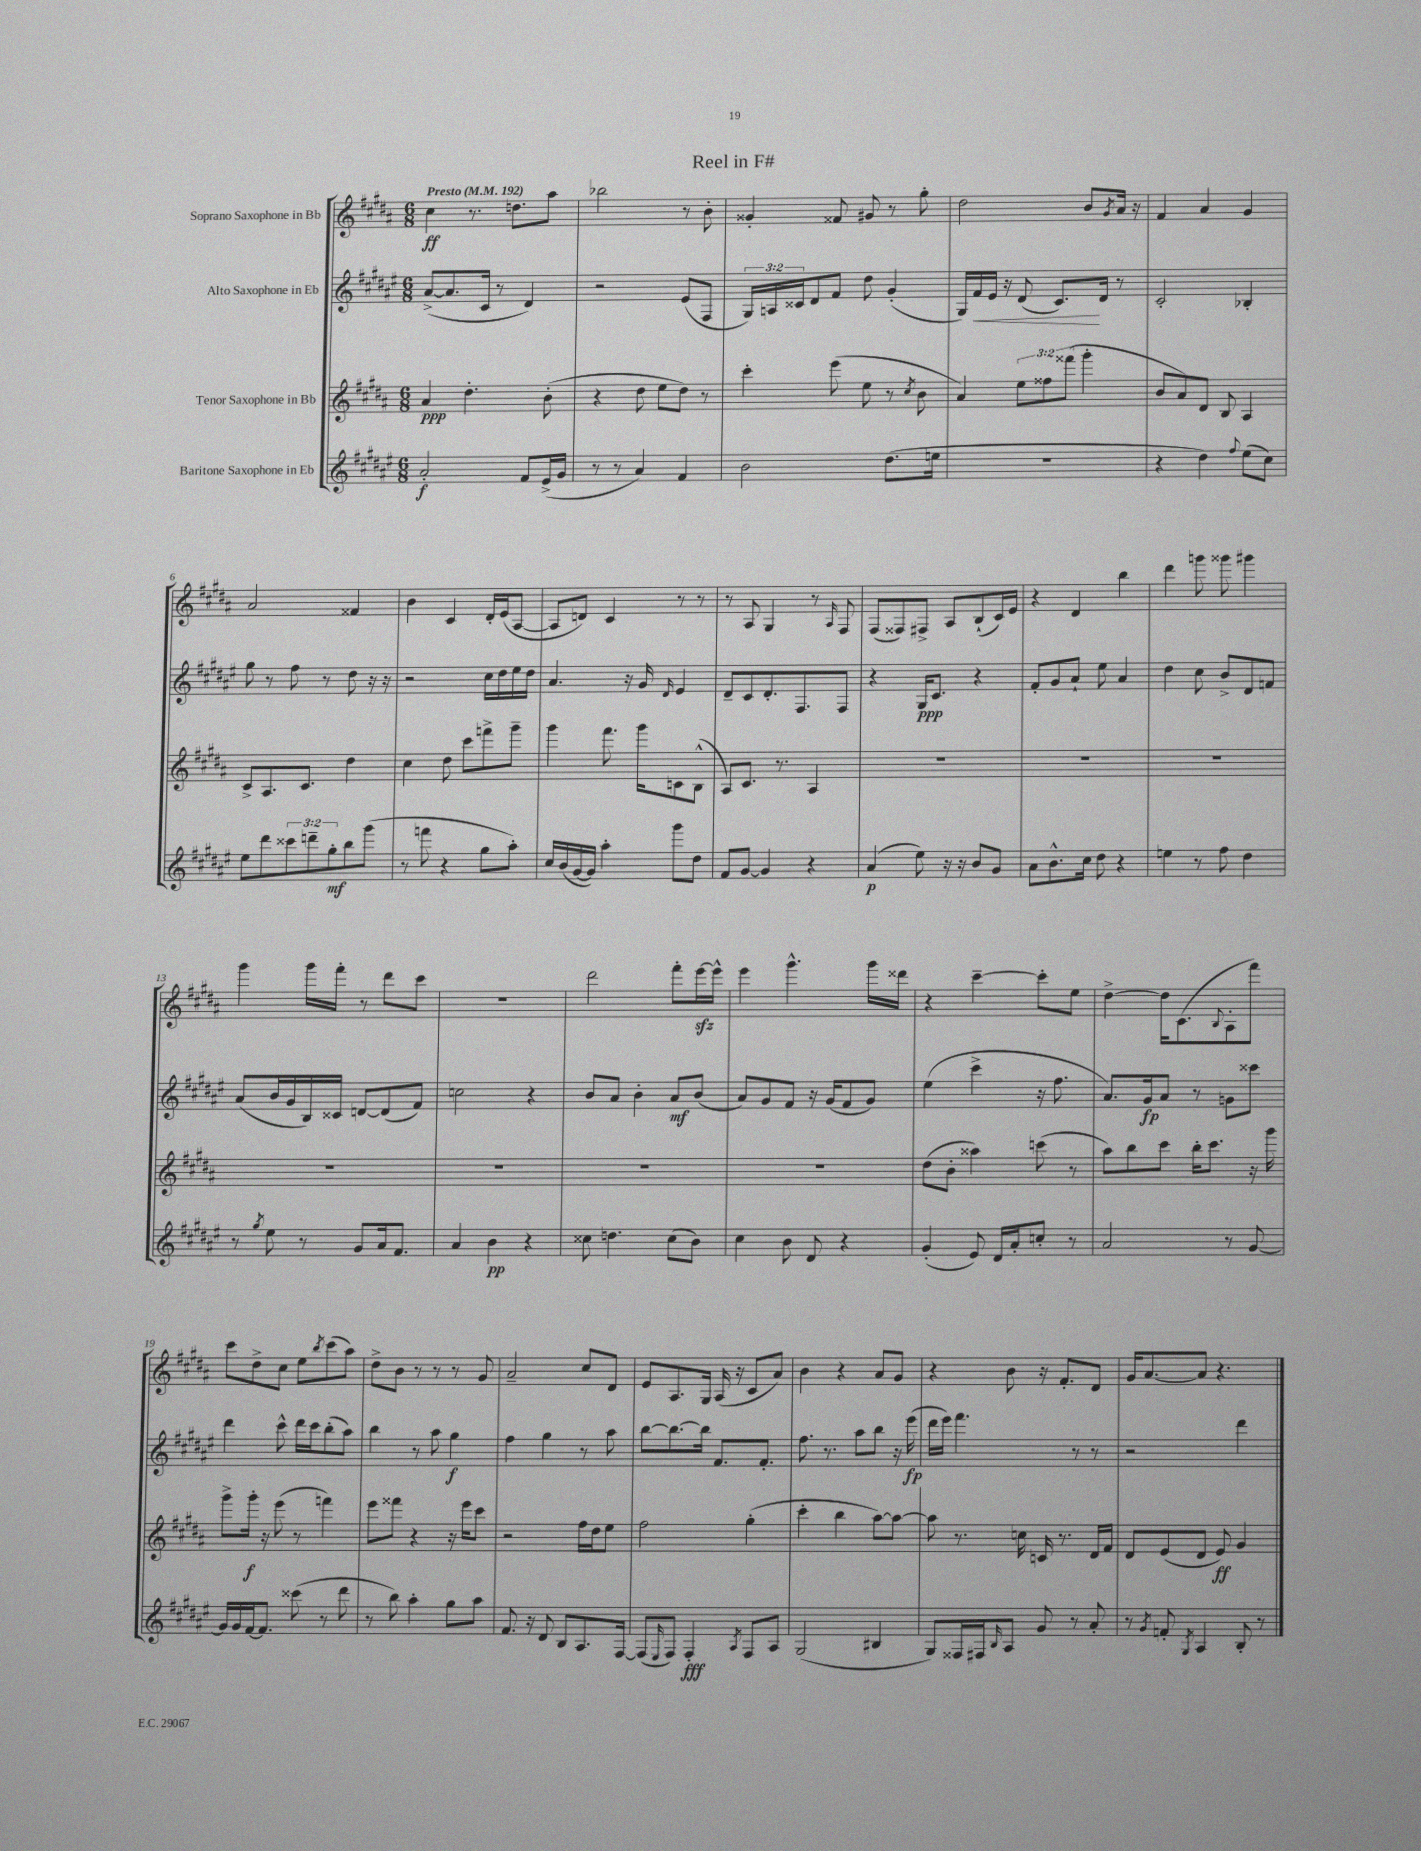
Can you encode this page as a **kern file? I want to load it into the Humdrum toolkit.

**kern	**kern	**kern	**kern
*staff4	*staff3	*staff2	*staff1
*clefG2	*clefG2	*clefG2	*clefG2
*k[f#c#g#d#a#e#]	*k[f#c#g#d#a#]	*k[f#c#g#d#a#e#]	*k[f#c#g#d#a#]
*M6/8	*M6/8	*M6/8	*M6/8
*MM192	*MM192	*MM192	*MM192
2a#'	4a#	([8a#^	4cc#
.	.	8.a#]	.
.	4.dd#'	.	8.r
.	.	16c#	.
.	.	8r	.
.	.	.	8.dd
8f#	.	4d#)	.
(16e#^	(8b'	.	8aa#
16g#	.	.	.
=	=	=	=
8r	4r	2r	2bb-
8r	.	.	.
4a#)	8dd#	.	.
.	8ee	.	.
4f#	8dd#)	(8e#	8r
.	8r	8F#	8b'
=	=	=	=
2b	4ccc#'	24G#)	4g##'
.	.	24A	.
.	.	24c##	.
.	.	8d#	.
.	(8eee	8f#	8f##
.	8ee	8dd#	8g#
(8.dd#	8r	(4g#'	8r
.	8qcc#	.	.
.	8b	.	8gg#'
16ee	.	.	.
=	=	=	=
2.r	4a#)	16G#)	2dd#
.	.	16f#	.
.	.	16e#	.
.	.	16r	.
.	12ee	(8d#	.
.	12ff##	.	.
.	.	8.c#)	.
.	(12fff##	.	.
.	4ggg#'	.	8b
.	.	16d#	.
.	.	.	8qg#
.	.	8r	16a#
.	.	.	16r
=	=	=	=
4r	8b	2c#'	4f#
.	8a#)	.	.
4dd#)	8d#	.	4a#
.	8B	.	.
8qqff#	.	.	.
(8ee#	4A#	4B-'	4g#
8cc#)	.	.	.
=	=	=	=
8ee#	8c#^	8gg#	2a#
8ddd#	8.A#	8r	.
12ccc##	.	8ff#	.
.	8.c#	.	.
12ddd~	.	.	.
.	.	8r	.
12gg#'	.	.	.
8bb	4dd#	8dd#	4f##
(8ggg#	.	16r	.
.	.	16r	.
=	=	=	=
8r	4cc#	2r	4b
8fff	.	.	.
4r	8dd#	.	4c#
.	8ccc#	.	.
8gg#	8fff^	16cc#	16d#'
.	.	16dd#	(16e
8aa#')	8ggg#~	16ee#	[8A#
.	.	16dd#	.
=	=	=	=
16cc#	4ggg#	4.a#	8A#]
(16b	.	.	.
[16g#	.	.	8d)
16g#])	.	.	.
4aa#'	8.fff#	.	4c#
.	.	16r	.
.	16ggg#	16g#	.
.	.	16qqd#	.
8ggg#	8c	4e#	8r
8dd#	(8B^^	.	8r
=	=	=	=
8f#	8A#)	8d#~	8r
[8g#	8.c#	8c#	8A#
4g#]	.	8.d#'	4G#
.	8.r	.	.
.	.	8.F#	.
4r	4A#	.	8r
.	.	.	16qqA#
.	.	8F#	8F#
=	=	=	=
(4a#	2.r	4r	(8F#
.	.	.	8F##)
8ee#)	.	16G#	8F#^
.	.	8.c#	.
16r	.	.	8A#
16r	.	.	.
8b	.	4r	(8B`
8g#	.	.	16c#)
.	.	.	16e
=	=	=	=
8a#	2.r	8f#'	4r
8.b^^	.	8g#	.
.	.	8a#`	4d#
16cc#	.	.	.
8dd#	.	8ee#	.
4r	.	4a#	4bb
=	=	=	=
4ee	2.r	4dd#	4ddd#
8r	.	8cc#	8ggg
8ff#	.	8b^	8ggg##
4dd#	.	8d#	4ggg#
.	.	8f	.
=	=	=	=
8r	2.r	(8a#	4ggg#
8qgg#	.	.	.
8ee#	.	16b	.
.	.	16g#	.
8r	.	16B)	16ggg#
.	.	16c##	16fff#'
8g#	.	[8d	8r
16a#	.	(8d]	8ddd#
8.f#	.	.	.
.	.	8f#)	8ccc#
=	=	=	=
4a#	2.r	2cc	2.r
4b	.	.	.
4r	.	4r	.
=	=	=	=
8cc##	2.r	8b	2ddd#
4.dd	.	8a#	.
.	.	4b'	.
(8cc##	.	8a#	8fff#'
8b)	.	(8b	[16eee
.	.	.	16eee^^]
=	=	=	=
4cc#	2.r	8a#)	4eee
.	.	8g#	.
8b	.	8f#	4.ggg#^^
8d#	.	16r	.
.	.	(16g#	.
4r	.	8f#	.
.	.	8g#)	16ggg#
.	.	.	16ddd##
=	=	=	=
(4g#'	(8dd#	(4ee#	4r
.	8b'	.	.
8e#)	4aa##)	4ccc#^	[4ccc#~
16d#	.	.	.
16a#'	.	.	.
8cc'	(8ccc	16r	8ccc#']
.	.	8.ff#	.
8r	8r	.	8ee
=	=	=	=
2a#	8aa#)	8.a#)	[4dd#^
.	8bb	.	.
.	.	16g#	.
.	8ccc#	8a#	16dd#]
.	.	.	(8.c#
.	16bb'	8r	.
.	8.ccc#	.	.
.	.	.	8qqB
8r	.	8g	8A#'
[8g#	16r	8ccc##	8fff#)
.	16ggg#	.	.
=	=	=	=
16g#]	8ggg#^	4ddd#	8ccc#
16g#	.	.	.
[16f#	16ggg#'	.	8dd#^
8.f#]	16r	.	.
.	(8eee	8ccc#^^	8cc#
(8ccc##	8r	16ddd#	8ee
.	.	16ccc#	.
.	.	.	8qbb
8r	4fff)	(8bb'	(8ccc#
8ddd#	.	8aa#)	8aa#)
=	=	=	=
8r	8eee	4bb	8dd#^
8bb)	8fff##	.	8b
4aa#'	4r	8r	8r
.	.	8aa#	8r
8gg#	16r	4gg#	8r
.	16eee	.	.
8aa#	8ccc#	.	8g#
=	=	=	=
8.f#	2r	4ff#	2a#~
16r	.	.	.
8d#	.	4gg#	.
8B	.	.	.
8.A#	16ff#	8r	8cc#
.	16dd#	.	.
.	8ee	8aa#	8d#
[16F#	.	.	.
=	=	=	=
(8F#]	2ff#	[8bb	8e
16qqE#	.	.	.
8F#)	.	8.bb_	8.A#
4F#'	.	.	.
.	.	16bb]	16G#
.	.	8.f#	(16A#
.	.	.	16r
8qA#	.	.	.
8F#	(4gg#'	.	8c#
.	.	8.f#'	.
8A#	.	.	8a#)
=	=	=	=
(2G#	4ccc#'	8.ff#	4b
.	.	8.r	.
.	4bb	.	4r
.	.	8aa#	.
4B#	[8aa#)	8bb	8a#
.	8aa#_	16r	8g#
.	.	(16eee#	.
=	=	=	=
8G#)	8aa#]	16ddd#	4r
.	.	16eee#)	.
16F##	8.r	4.fff#	.
16F#	.	.	.
16qqB	.	.	.
8A#	.	.	8b
.	16cc	.	.
8g#	16c	.	16r
.	8.r	.	8.f#'
8r	.	8r	.
8a#'	16d#	8r	8d#
.	16f#	.	.
=	=	=	=
8r	8d#	2r	16g#
.	.	.	[8.a#
8qg#	.	.	.
8f'	(8e	.	.
8qG#	.	.	.
4A#	8d#	.	8a#]
.	8e)	.	4.r
8B'	4g#	4ddd#	.
8r	.	.	.
==	==	==	==
*-	*-	*-	*-
